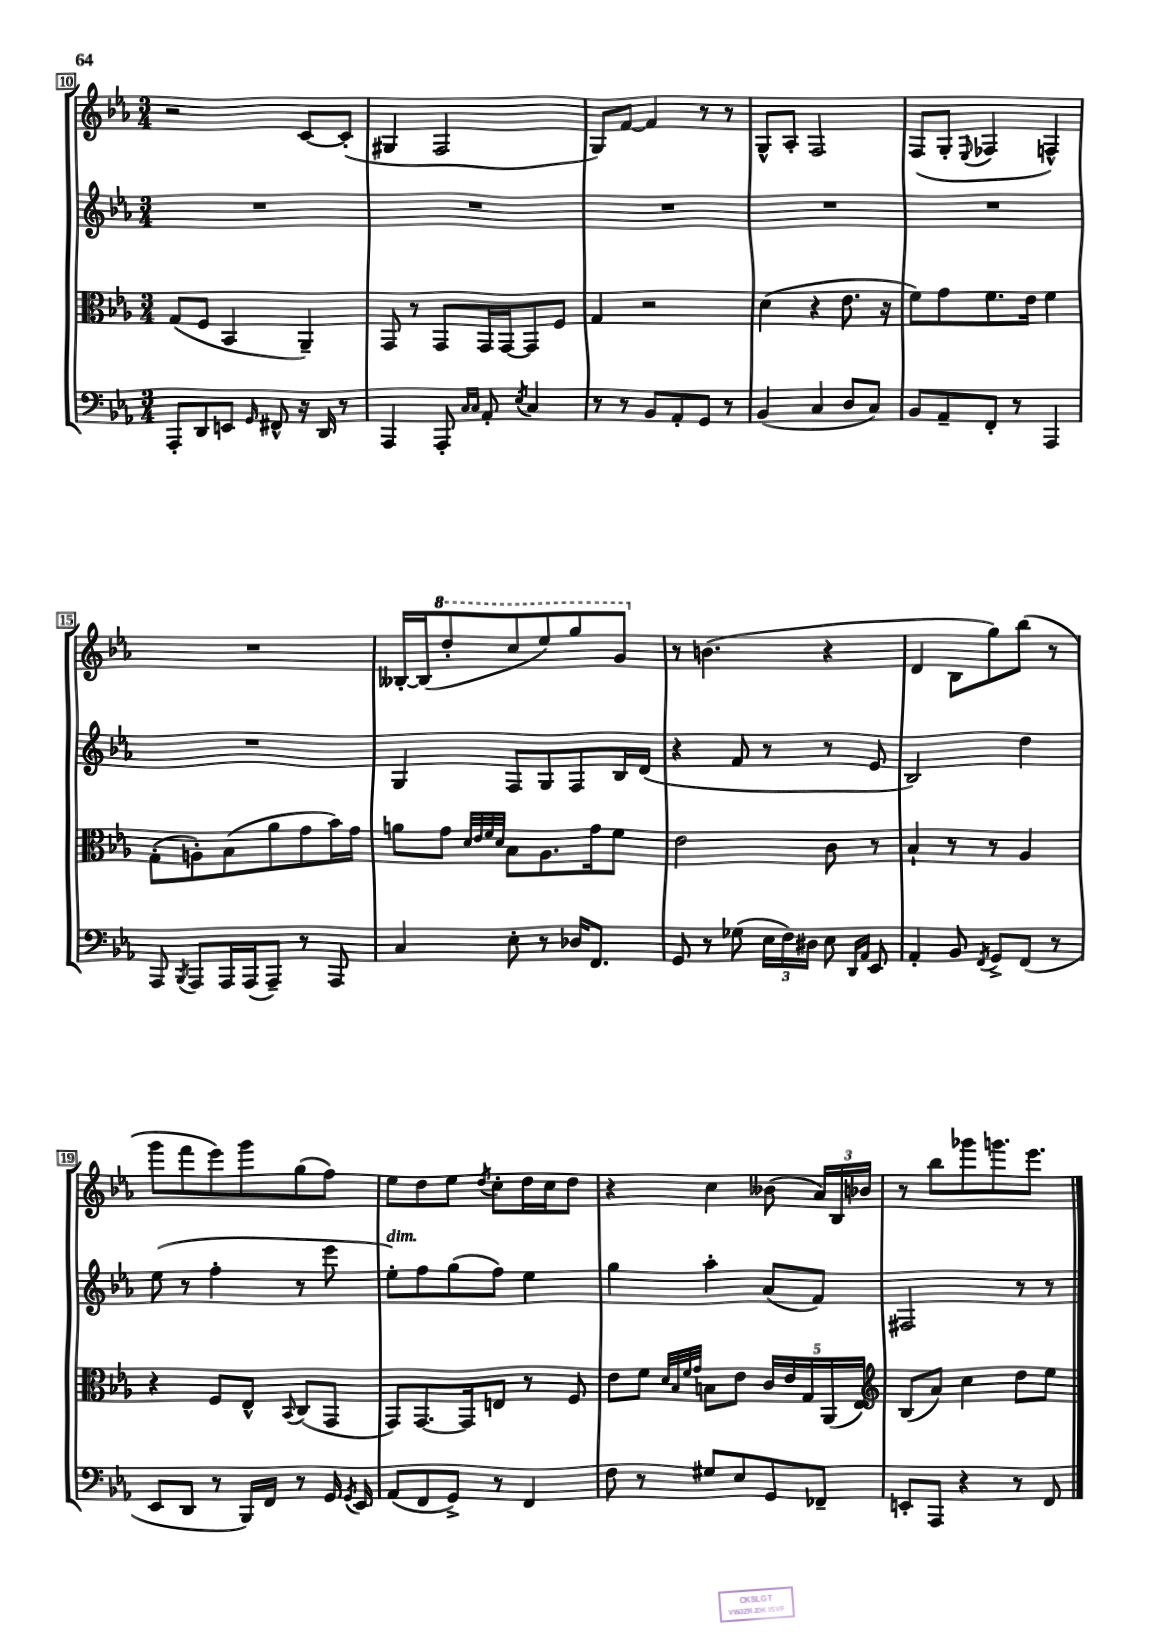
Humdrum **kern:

**kern	**kern	**kern	**kern
*part4	*part3	*part2	*part1
*staff4	*staff3	*staff2	*staff1
*clefF4	*clefC3	*clefG2	*clefG2
*k[b-e-a-]	*k[b-e-a-]	*k[b-e-a-]	*k[b-e-a-]
*M3/4	*M3/4	*M3/4	*M3/4
=10	=10	=10	=10
8AAA-'/L	(8G/L	2.r	2r
8DD/	8F/J	.	.
8EEn/J	4BB-/	.	.
16qqGG/	.	.	.
8FF#X^^/	.	.	.
16r	4AA-~/)	.	[8c/L
16DD/	.	.	.
8r	.	.	(8c'/J]
=11	=11	=11	=11
4AAA-/	8GG/	2.r	4G#X/
.	8r	.	.
8AAA-'/	8GG/L	.	2F/
16qqC/LL	.	.	.
16qqC/JJ	.	.	.
8AA-'/	16GG/L	.	.
.	[16GG/J	.	.
8qE-/	.	.	.
4C/	8GG/]	.	.
.	8F/J	.	.
=12	=12	=12	=12
8r	4G/	2.r	8G/L)
8r	.	.	[8f/J
8BB-/L	2r	.	4f/]
8AA-'/	.	.	.
8GG/J	.	.	8r
8r	.	.	8r
=13	=13	=13	=13
(4BB-/	(4d\	2.r	8G^^/L
.	.	.	8A-'/J
4C/	4r	.	2F/
8D/L	8.e-\	.	.
8C/J)	.	.	.
.	16r	.	.
=14	=14	=14	=14
8BB-/L	8f\L)	2.r	(8F/L
8AA-~/	8g\	.	8G'/J
.	.	.	8qqE-/
8FF'/J	8.f\	.	4F-X/
8r	.	.	.
.	16e-\Jk	.	.
4AAA-/	4f\	.	4Fn^^/)
!!LO:LB:g=z
=15	=15	=15	=15
8AAA-/	(8G'\L	2.r	2.r
8qBBB-/	.	.	.
8AAA-/L	8An'\)	.	.
16AAA-/L	(8B-\	.	.
(16AAA-/J	.	.	.
8AAA-~/J)	8a-\	.	.
8r	8g\	.	.
8AAA-/	16b-\L)	.	.
.	16g\JJ	.	.
=16	=16	=16	=16
4C/	8an\L	4G/	[16B--X'/LL
.	.	.	(16B--/J]
*	*	*	*8va
.	8g\J	.	8ddd'/
.	32qqd/LLL	.	.
.	32qqe-/	.	.
.	32qqf/	.	.
.	32qqd/JJJ	.	.
8E-'\	8B-\L	8F/L	8ccc/
8r	8.A-\	8G/	8eee-/)
16D-X/KL	.	8F/	8ggg/
8.FF/J	16g\k	.	.
.	8f\J	16B-/L	8gg/J
.	.	(16d/JJ	.
=17	=17	=17	=17
*	*	*	*X8va
8GG/	2e-\	4r	8r
8r	.	.	(4.bn\
(8G-X\	.	8f/	.
24E-\LL	.	8r	.
24F\)	.	.	.
24D#X\JJ	.	.	.
8E-\	8c\	8r	4r
16qqDD/LL	.	.	.
16qqAA-/JJ	.	.	.
8EE-/	8r	8e-/	.
=18	=18	=18	=18
4AA-'/	4B-`/	2B-/)	4d/
8BB-/	8r	.	8B-\L
8qFF/	.	.	.
8GG^/L	8r	.	8gg\)
(8FF/J	4A-/	4dd\	(8bb-\J
8r	.	.	8r
!!LO:LB:g=z
=19	=19	=19	=19
8EE-/L	4r	(8ee-\	8ggg\L
8DD/J	.	8r	8fff\
8r	8F/L	4ff'\	8eee-\)
16BBB-/LL)	8E-^^/J	.	8ggg\
16FF/JJ	.	.	.
.	8qqBB-/	.	.
8r	(8C/L	8r	(8gg\
16GG/	8GG/J	8eee-\	8ff\J)
8qGG/	.	.	.
16EE-/	.	.	.
=20	=20	=20	=20
!	!	!LO:TX:a:i:t=dim.	!
(8AA-/L	8GG/L)	8ee-'\L)	8ee-\L
8FF/	[8.GG/	8ff\	8dd\
8GG^/J)	.	(8gg\	8ee-\J
.	16GG/k]	.	.
.	.	.	8qdd/
8r	8En/J	8ff\J)	8cc'\L
4FF/	8r	4ee-\	16dd\L
.	.	.	16cc\J
.	8F/	.	8dd\J
=21	=21	=21	=21
8F\	8e-\L	4gg\	4r
8r	8f\J	.	.
.	32qqd/LLL	.	.
.	32qqB-/	.	.
.	32qqf/	.	.
.	32qqg/JJJ	.	.
8G#X/L	8Bn\L	4aa-'\	4cc\
8E-/	8e-\J	.	.
8GG/	20c/LL	(8a-/L	(8b--X\
.	20e-/	.	.
.	20G/	.	.
8FF-X~/J	.	8f/J)	24a-/LL)
.	(20AA-/	.	.
.	.	.	24B-/
.	20E-/JJ)	.	.
.	.	.	24b-X/JJ
=22	=22	=22	=22
*	*clefG2	*	*
8EEn'/L	(8B-/L	2F#X/	8r
8AAA-/J	8a-/J)	.	8bb-\L
4r	4cc\	.	8ggg-X\
.	.	.	8.gggn\
8r	8dd\L	8r	.
.	.	.	8.eee-\J
8FF/	8ee-\J	8r	.
==	==	==	==
*-	*-	*-	*-
